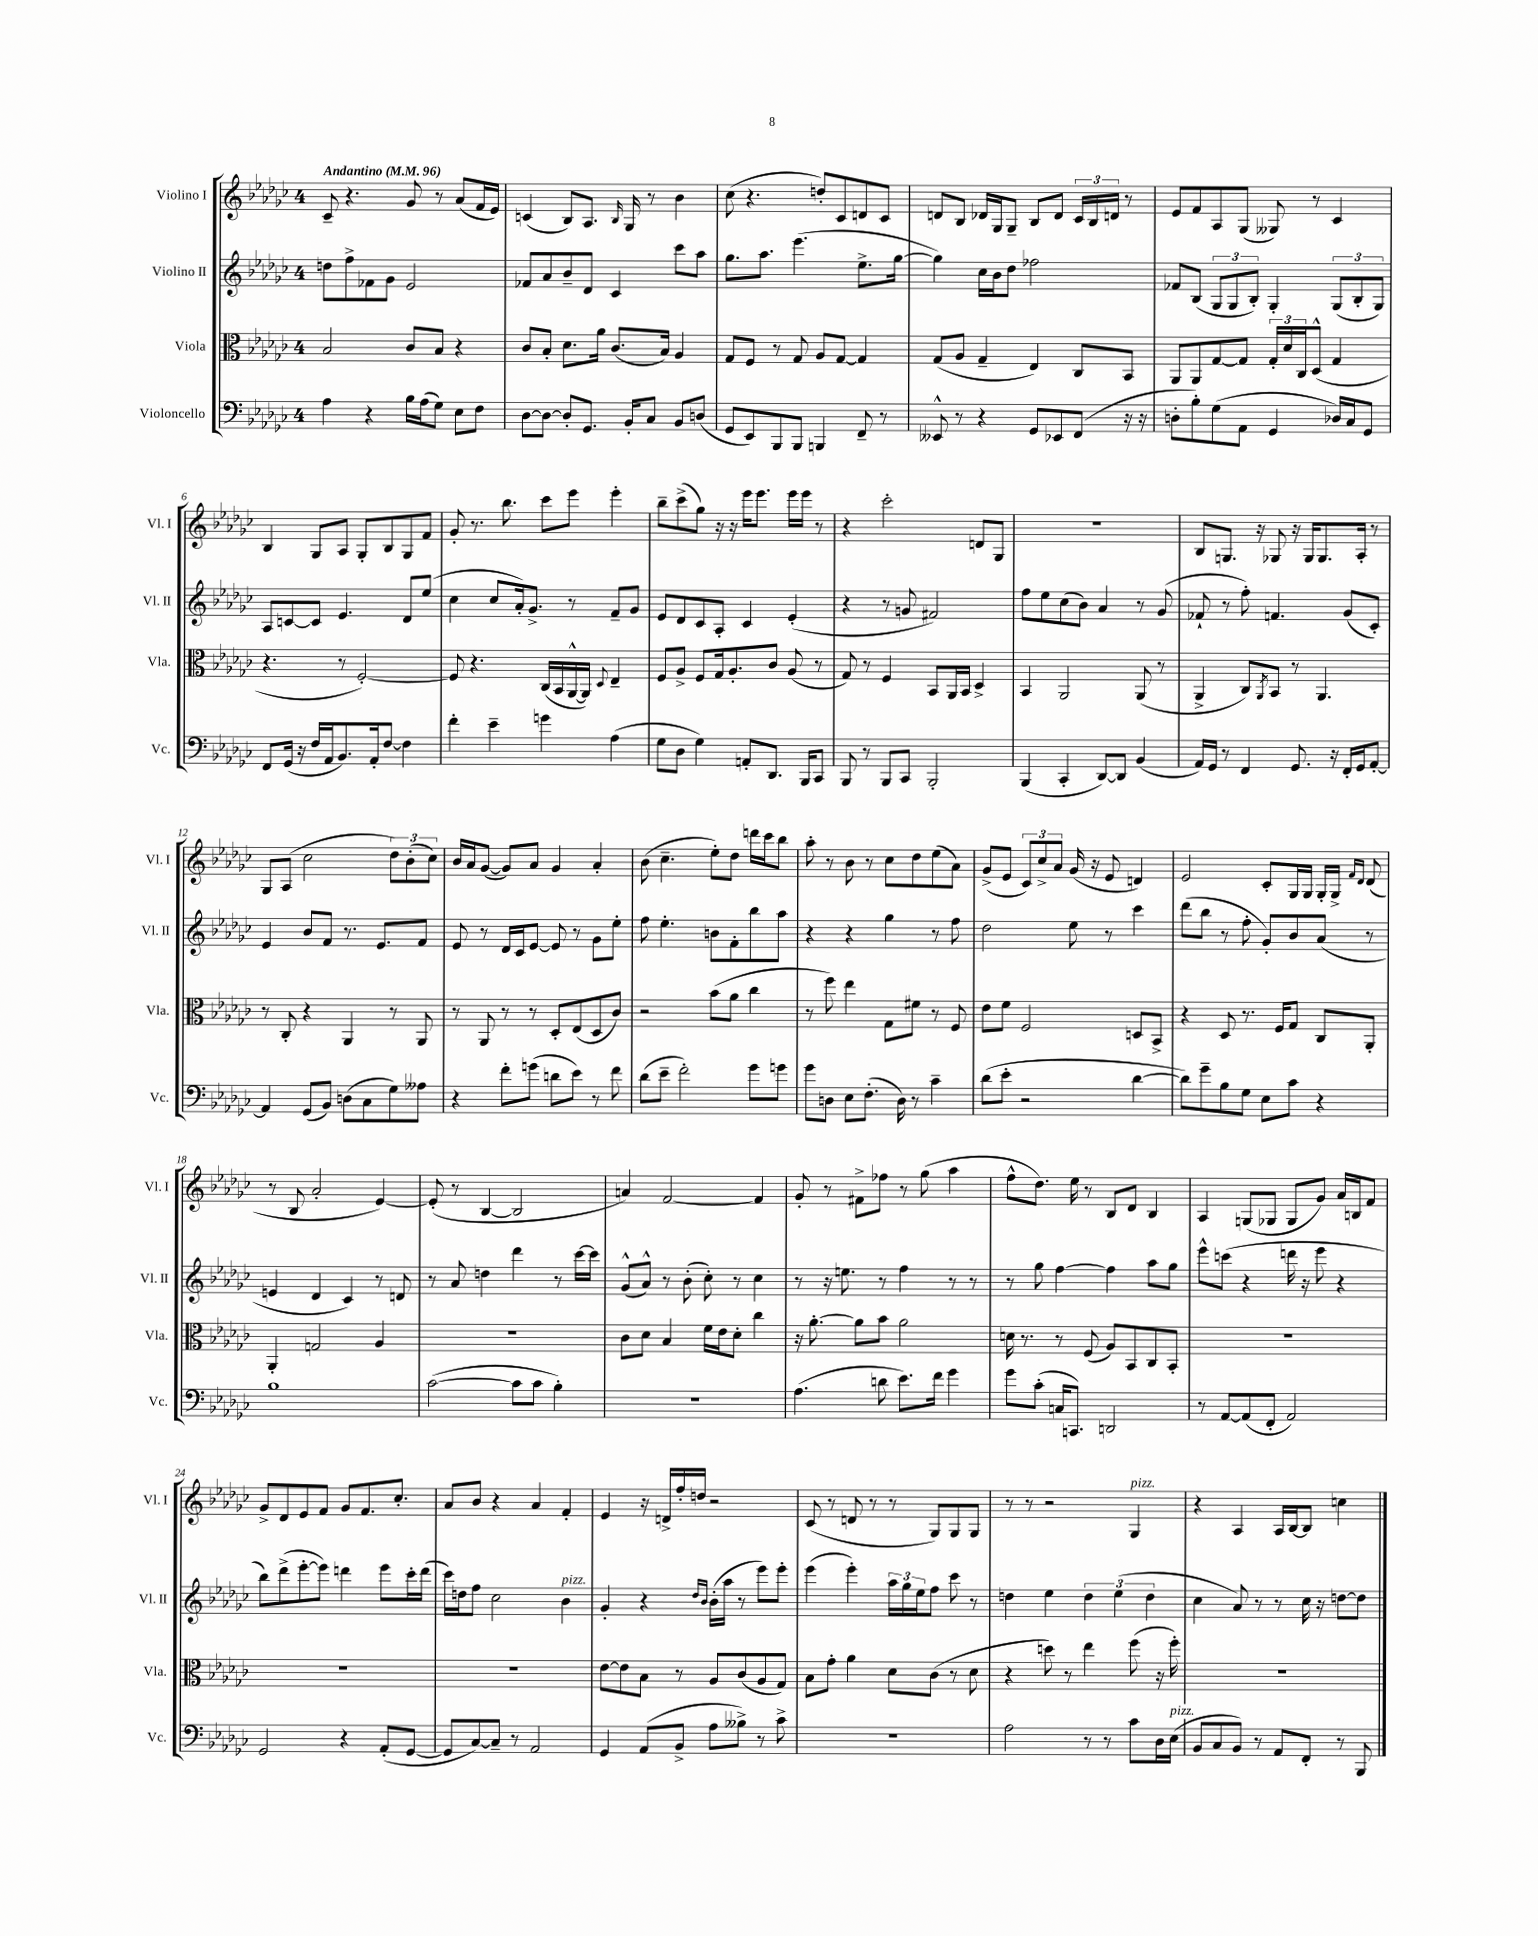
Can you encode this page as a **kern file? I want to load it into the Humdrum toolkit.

**kern	**kern	**kern	**kern
*part4	*part3	*part2	*part1
*staff4	*staff3	*staff2	*staff1
*I"Violoncello	*I"Viola	*I"Violino II	*I"Violino I
*I'Vc.	*I'Vla.	*I'Vl. II	*I'Vl. I
*clefF4	*clefC3	*clefG2	*clefG2
*k[b-e-a-d-g-c-]	*k[b-e-a-d-g-c-]	*k[b-e-a-d-g-c-]	*k[b-e-a-d-g-c-]
*M4/4	*M4/4	*M4/4	*M4/4
*MM96	*MM96	*MM96	*MM96
=1	=1	=1	=1
!	!	!	!LO:TX:a:B:t=Andantino
4A-\	2B-/	8ddn\L	8c-~/
.	.	8ff^\	4.r
4r	.	8f-X\	.
.	.	8g-\J	.
16B-\LL	8c-/L	2e-/	8g-/
(16A-\J	.	.	.
8G-\J)	8B-/J	.	8r
8E-\L	4r	.	(8a-/L
8F\J	.	.	16f/L
.	.	.	16e-/JJ)
=2	=2	=2	=2
[8D-\L	8c-/L	8f-X/L	(4cn/
8D-\J_	8B-'/J	8a-/	.
8D-'/L]	8.d-\L	8b-~/	8B-/L)
8.GG-/J	.	8d-/J	8.A-/J
.	16a-\Jk	.	.
.	(8.c-/L	4c-/	.
.	.	.	16qqB-/
16BB-'/KL	.	.	16G-/
8C-/J	.	.	8r
.	16B-/Jk)	.	.
8BB-/L	4A-/	8ccc-\L	4b-\
(8Dn/J	.	8aa-\J	.
=3	=3	=3	=3
8GG-/L	8G-/L	8.gg-\L	(8cc-\
8EE-/)	8F/J	.	4.r
.	.	8.aa-\J	.
8BBB-/	8r	.	.
8BBB-/J	8G-/	(4.eee-\	.
4BBBn/	8A-/L	.	8ddn'/L)
.	[8G-/J	.	8c-/
8FF~/	4G-/]	8.ee-^\L	8dn/
8r	.	.	8c-/J
.	.	[16gg-\Jk	.
=4	=4	=4	=4
8EE--X^^/	(8G-/L	4gg-\])	8dn/L
8r	8A-/J	.	8B-/J
4r	4G-~/	16cc-\LL	16d-X/LL
.	.	16b-\J	16G-/J
.	.	8dd-\J	8G-~/J
8GG-/L	4E-/)	2ff-X\	8B-/L
8EE-X/	.	.	8d-/J
(8FF/J	8C-/L	.	24c-/LL
.	.	.	24B-/
.	.	.	24dn/JJ
16r	8BB-/J	.	8r
16r	.	.	.
=5	=5	=5	=5
8Dn'\L	8AA-/L	8f-X/L	8e-/L
8B-'\)	8AA-/	(8B-/J	8f/
(8G-\	[8G-/	12G-/L	8A-/
.	.	12G-/	.
8AA-\J	8G-/J]	.	(8G-/J
.	.	12B-'/J)	.
4GG-/	24G-'/LL	4G-'/	8G--X/)
.	24d-/	.	.
.	24C-/J	.	.
.	(8D-^^/J	.	8r
16D-X/LL)	4G-/	(12G-/L	4c-/
16C-/J	.	.	.
.	.	12B-'/	.
8GG-/J	.	.	.
.	.	12G-/J)	.
!!LO:LB:g=z
=6	=6	=6	=6
8FF/L	4.r	8A-/L	4B-/
(16GG-/Jk	.	[8cn/	.
16r	.	.	.
16F/LL	.	8c/J]	8G-/L
16AA-/J	.	.	.
8.BB-/)	8r	4.e-/	8A-/J
.	[2F'/)	.	8G-'/L
16AA-'/k	.	.	.
[8F/J	.	.	8B-/
4F\]	.	8d-/L	8G-/
.	.	(8ee-/J	8f/J
=7	=7	=7	=7
4f'\	8F/]	4cc-\	8g-'/
.	4.r	.	8.r
4e-~\	.	8cc-/L	.
.	.	.	8.bb-\
.	.	16a-'/k)	.
.	.	8.g-^/J	.
4gn\	(16C-/LL	.	8ccc-\L
.	16BB-/	.	.
.	[16AA-^^/	8r	8eee-\J
.	16AA-/JJ])	.	.
.	8qqD-/	.	.
(4A-\	4E-~/	8f~/L	4eee-'\
.	.	8g-/J	.
=8	=8	=8	=8
8G-\L	8F/L	8e-/L	8bb-~\L
8D-\J	8A-^/J	8d-/	(8ccc-^\
4G-\)	8F/L	8c-/	8gg-\J)
.	16G-/k	8A-'/J	16r
.	8.A-'/	.	16r
8AAn'/L	.	4c-/	16eee-\KL
.	.	.	8.eee-\J
8.DD-/J	8c-/J	.	.
.	(8A-/	(4e-'/	16eee-\LL
16BBB-/KL	.	.	16eee-\JJ
8CC-/J	8r	.	8r
=9	=9	=9	=9
8BBB-/	8G-/)	4r	4r
8r	8r	.	.
8BBB-/L	4F/	8r	2ccc-'\
8CC-/J	.	8gn/	.
2BBB-'/	8BB-/L	2f#X/)	.
.	16AA-/L	.	.
.	16BB-/JJ	.	.
.	4D-^/	.	8dn/L
.	.	.	8G-/J
=10	=10	=10	=10
(4BBB-/	4BB-/	8ff\L	1r
.	.	8ee-\	.
4CC-'/	2AA-/	(8cc-\	.
.	.	8b-\J)	.
[8DD-/L)	.	4a-/	.
8DD-/J]	.	.	.
(4BB-/	(8AA-/	8r	.
.	8r	(8g-/	.
=11	=11	=11	=11
16AA-/LL)	4AA-^/	8f-X`/	8B-/L
16GG-/JJ	.	.	.
8r	.	8r	8.Gn/J
4FF/	8C-/L)	8ff'\)	.
.	.	.	16r
.	8qAA-/	.	.
.	8BB-/J	4.fn/	8G-X/
8.GG-/	8r	.	16r
.	.	.	16G-/KL
.	4.AA-/	.	8.G-/
16r	.	.	.
16FF'/LL	.	(8g-/L	.
16GG-/J	.	.	16A-'/Jk
[8AA-'/J	.	8c-'/J)	8r
!!LO:LB:g=z
=12	=12	=12	=12
4AA-/]	8r	4e-/	8G-/L
.	8C-'/	.	(8A-/J
(8GG-/L	4r	8b-/L	2cc-\
8BB-/J)	.	8f/J	.
(8Dn\L	4AA-/	8.r	.
8C-\	.	.	.
.	.	8.e-/L	.
8G-\)	8r	.	12dd-\L)
.	.	.	(12b-'\
8A--X\J	8AA-/	8f/J	.
.	.	.	12cc-\J)
=13	=13	=13	=13
4r	8r	8e-/	16b-/LL
.	.	.	16a-/J
.	8AA-/	8r	([8g-/J
8f'\L	8r	16d-/LL	8g-/L])
.	.	16c-/J	.
(8gn\J	8r	[8e-/J	8a-/J
8dn\L	8D-'/L	8e-/]	4g-/
8e-\J)	(8E-/	8r	.
8r	8D-/	8g-\L	4a-'/
8f\	8c-/J)	8ee-'\J	.
=14	=14	=14	=14
(8d-\L	2r	8ff\	(8b-\
8e-~\J	.	4.ee-'\	4.cc-~\
2f'\)	.	.	.
.	(8b-\L	8bn\L	8ee-'\L)
.	8a-\J	8f'\	8dd-\J
8g-\L	4cc-\	8bb-\	16dddn\LL
.	.	.	16ccc-\J
8gn\J	.	8aa-\J	8bb-\J
=15	=15	=15	=15
8g-\L	8r	4r	8aa-'\
8Dn\J	8ff\)	.	8r
8E-\L	4ee-\	4r	8b-\
(8.F'\J	.	.	8r
.	8G-\L	4gg-\	8cc-\L
16D\)	.	.	.
8r	8f#X\J	.	8dd-\
4c-~\	8r	8r	(8ee-\
.	8F/	8ff\	8a-\J)
=16	=16	=16	=16
(8d-\L	8e-\L	2dd-\	(8g-^/L
8e-'\J	8f\J	.	8e-/J
2r	2F/	.	12c-/L)
.	.	.	12cc-^/
.	.	.	12a-/J
.	.	8ee-\	(16g-/
.	.	.	16r
.	.	8r	8e-/
[4d-\	8Dn/L	4ccc-\	4dn/)
.	8BB-^/J	.	.
=17	=17	=17	=17
8d-\L])	4r	(8ddd-\L	2e-/
8g-~\	.	8bb-\J	.
8B-\	8D-/	8r	.
8G-\J	8.r	8ff'\	.
8E-\L	.	8g-'/L)	8c-'/L
.	16F/KL	.	.
8c-\J	8G-/J	8b-/	16G-/L
.	.	.	16G-/JJ
4r	8C-/L	(8a-/J	16G-'/LL
.	.	.	16G-^/JJ
.	.	.	16qqf/LL
.	.	.	16qqd-/JJ
.	8AA-'/J	8r	(8d-/
!!LO:LB:g=z
=18	=18	=18	=18
1B-	4AA-'/	4en/	8r
.	.	.	8B-/
.	2Gn/	4d-/	2a-'/
.	.	4c-/)	.
.	4A-/	8r	[4e-/)
.	.	8dn/	.
=19	=19	=19	=19
([2c-\	1r	8r	(8e-'/]
.	.	8a-/	8r
.	.	4ddn\	[4B-/
8c-\L]	.	4ddd-\	2B-/]
8c-\J	.	.	.
4B-'\)	.	8r	.
.	.	[16ccc-\LL	.
.	.	16ccc-\JJ]	.
=20	=20	=20	=20
1r	8c-\L	(8g-^^/L	4an/)
.	8d-\J	8a-^^/J)	.
.	4B-/	8r	[2f/
.	.	(8b-'\	.
.	16f\LL	8cc-'\)	.
.	16e-\J	.	.
.	8d-'\J	8r	.
.	4cc-\	4cc-\	4f/]
=21	=21	=21	=21
(4.A-\	16r	8r	8g-'/
.	[8.a-'\	.	.
.	.	16r	8r
.	.	8.een\	.
.	8a-\L]	.	8f#X^\L
8dn\	8b-\J	8r	8ff-X\J
8.e-\L)	2a-\	4ff\	8r
.	.	.	(8gg-\
16f\Jk	.	.	.
4g-\	.	8r	4aa-\
.	.	8r	.
=22	=22	=22	=22
8g-\L	16dn\	8r	8ff^^\L
.	8.r	.	.
(8c-'\J	.	8gg-\	8.dd-\J)
16Cn/KL	8r	[4ff\	.
8.CCn/J)	.	.	16ee-\
.	(8F/	.	8r
2DDn/	8A-/L)	4ff\]	8B-/L
.	8BB-/	.	8d-/J
.	8C-/	8aa-\L	4B-/
.	8BB-'/J	8gg-\J	.
=23	=23	=23	=23
8r	1r	8eee-^^\L	4A-/
[8AA-/L	.	(8cccn\J	.
(8AA-/]	.	4r	(8Gn/L
8FF'/J	.	.	8G-X/J
2AA-/)	.	16dddn\	8G-/L
.	.	16r	.
.	.	8eee-\	8g-/J)
.	.	4r	16a-/LL
.	.	.	16Bn/J
.	.	.	8f/J
!!LO:LB:g=z
=24	=24	=24	=24
2GG-/	1r	8bb-\L)	8g-^/L
.	.	(8ddd-^\	8d-/
.	.	[8eee-'\	8e-/
.	.	8eee-\J])	8f/J
4r	.	4dddn\	8g-/L
.	.	.	8.f/
(8AA-'/L	.	8eee-\L	.
.	.	.	8.cc-'/J
[8GG-/J	.	16ccc-'\L	.
.	.	(16ddd\JJ	.
=25	=25	=25	=25
8GG-/L]	1r	16ccc-\LL)	8a-/L
.	.	16ddn\J	.
[8C-/)	.	8ff\J	8b-/J
8C-~/J]	.	2cc-\	4r
8r	.	.	.
2AA-/	.	.	4a-/
!	!	!LO:TX:a:i:t=pizz.	!
.	.	4b-\	4f'/
=26	=26	=26	=26
4GG-/	[8e-\L	4g-'/	4e-/
.	8e-\]	.	.
(8AA-/L	8B-\J	4r	16r
.	.	.	16dn^/LL
8BB-^/J	8r	.	16ff'/
.	.	.	16ddn/JJ
.	.	16qqdd-/LL	.
.	.	16qqb-/JJ	.
8A-\L	8A-/L	(16b-'\LL	2r
.	.	16aa-\JJ	.
8B--X^\J)	(8c-/	8r	.
8r	8A-/	8eee-\L)	.
8c-^\	8G-/J)	8eee-'\J	.
=27	=27	=27	=27
1r	8B-\L	(4eee-\	(8c-/
.	8g-'\J	.	8r
.	4a-\	4eee-'\)	8dn/
.	.	.	8r
.	8d-\L	24aa-\LL	8r
.	.	24gg-\	.
.	.	24ee-\J	.
.	(8c-\J	8ff\J	8G-/L)
.	8r	8ccc-\	8G-/
.	8d-\	8r	8G-/J
=28	=28	=28	=28
2A-\	4r	4ddn\	8r
.	.	.	8r
.	8ddn\)	4ee-\	2r
.	8r	.	.
8r	4ee-\	6dd\	.
8r	.	.	.
.	.	(6ee-\	.
!	!	!	!LO:TX:a:i:t=pizz.
8c-\L	(8ff\	.	4G-/
.	.	6dd\	.
16D-\L	16r	.	.
!LO:TX:a:i:t=pizz.	!	!	!
(16E-\JJ	16ff'\)	.	.
=29	=29	=29	=29
8BB-/L	1r	4cc-\	4r
8C-/	.	.	.
8BB-/J)	.	8a-/)	4A-/
8r	.	8r	.
8AA-/L	.	8r	16A-/LL
.	.	.	[16B-/J
8FF'/J	.	16cc-\	8B-/J]
.	.	16r	.
8r	.	[8ddn\L	4ccn\
8BBB-/	.	8dd\J]	.
==	==	==	==
*-	*-	*-	*-
